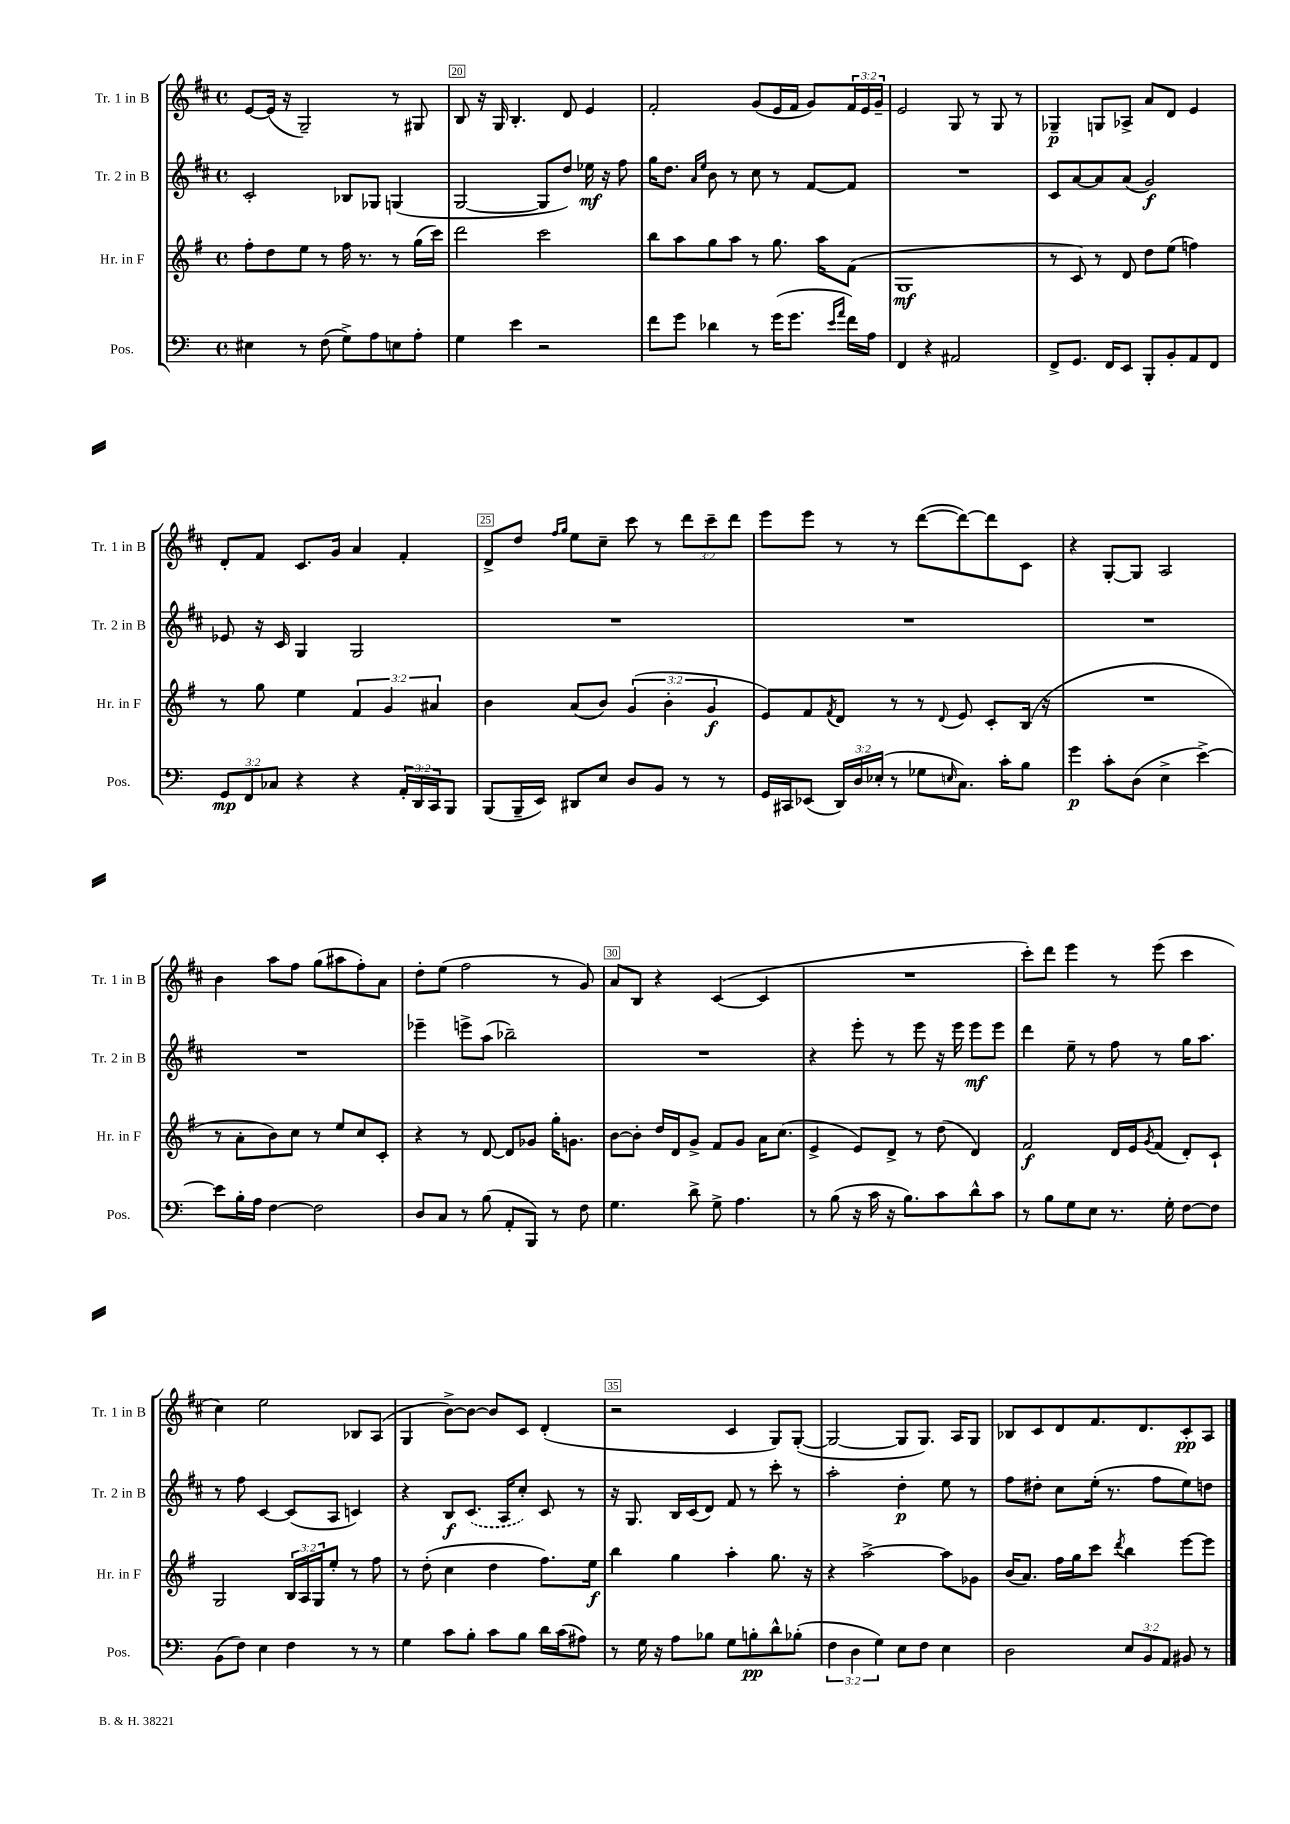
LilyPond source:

<<
\new StaffGroup <<
\new Staff = "s0" \with { instrumentName = "Tr. 1 in B" shortInstrumentName = "Tr. 1 in B" } {
    \clef treble \key d \major \defaultTimeSignature \time 4/4 \override Staff.TupletNumber.text = #tuplet-number::calc-fraction-text
    e'8~ e'16( r16 g2--) r8 gis8 |
    b8 r16 g16 b4.-. d'8 e'4 |
    fis'2-. g'8( e'16 fis'16 g'8) \tuplet 3/2 { fis'16 e'16 g'16-- } |
    e'2 g8 r8 g8 r8 |
    ges4--\p g8 aes8-> a'8 d'8 e'4 |
    d'8-. fis'8 cis'8. g'16 a'4 fis'4-. |
    d'8-> d''8 \grace { fis''16 g''16 } e''8 cis''8-- cis'''8 r8 \tuplet 3/2 { d'''8 cis'''8-- d'''8 } |
    e'''8 e'''8 r8 r8 d'''8~( d'''8~) d'''8 cis'8 |
    r4 g8~-. g8 a2 |
    b'4 a''8 fis''8 g''8( ais''8 fis''8-.) a'8 |
    d''8-. e''8( fis''2 r8 g'8) |
    a'8 b8 r4 cis'4~( cis'4 |
    R1 |
    cis'''8-.) d'''8 e'''4 r8 e'''8( cis'''4 |
    cis''4) e''2 bes8 a8( |
    g4 b'8~->) b'8~ b'8 cis'8 d'4-.( |
    r2 cis'4 g8) g8~-.( |
    g2~ g8 g8.) a16 g8 |
    bes8 cis'8 d'8 fis'8. d'8. cis'8-.\pp a8 \bar "|." |
}
\new Staff = "s1" \with { instrumentName = "Tr. 2 in B" shortInstrumentName = "Tr. 2 in B" } {
    \clef treble \key d \major \defaultTimeSignature \time 4/4
    cis'2-. bes8 ges8 g4( |
    g2~ g8 d''8) ees''16\mf r16 fis''8 |
    g''16 d''8. \grace { a'16 e''16 } b'8 r8 cis''8 r8 fis'8~ fis'8 |
    R1 |
    cis'8 a'8~ a'8 a'8( g'2\f) |
    ees'8 r16 cis'16 g4 g2 |
    R1 |
    R1 |
    R1 |
    R1 |
    ees'''4-- e'''8-> a''8( bes''2--) |
    R1 |
    r4 e'''8-. r8 e'''8 r16 e'''16 e'''8\mf e'''8 |
    d'''4 e''8-- r8 fis''8 r8 g''16 a''8. |
    r8 fis''8 cis'4~ cis'8( a8 c'4) |
    r4 b8\f \once \slurDashed cis'8.( a16 cis''8-.) cis'8 r8 |
    r16 g8. b16 cis'16( d'8) fis'8 r8 cis'''8-. r8 |
    a''2-. d''4-.\p e''8 r8 |
    fis''8 dis''8-. cis''8 e''16-.( r8. fis''8 e''8) d''8 \bar "|." |
}
\new Staff = "s2" \with { instrumentName = "Hr. in F" shortInstrumentName = "Hr. in F" } {
    \clef treble \key g \major \defaultTimeSignature \time 4/4 \override Staff.TupletNumber.text = #tuplet-number::calc-fraction-text
    fis''8-. d''8 e''8 r8 fis''16 r8. r8 g''16( c'''16) |
    d'''2 c'''2 |
    b''8 a''8 g''8 a''8 r8 g''8. a''16 fis'8( |
    g1\mf |
    r8 c'8) r8 d'8 d''8 e''8( f''4) |
    r8 g''8 e''4 \tuplet 3/2 { fis'4 g'4 ais'4 } |
    b'4 a'8( b'8) \tuplet 3/2 { g'4( b'4-. g'4\f } |
    e'8) fis'8 \acciaccatura { fis'8 } d'8 r8 r8 \appoggiatura { d'8 } e'8 c'8-. b16( r16 |
    R1 |
    r8 a'8-. b'8) c''8 r8 e''8 c''8 c'8-. |
    r4 r8 d'8~ d'8 ges'8 g''16-. g'8. |
    b'8~ b'8-. d''16 d'16 g'8-> fis'8 g'8 a'16 c''8.( |
    e'4-> e'8) d'8-> r8 d''8( d'4) |
    fis'2\f d'16 e'16 \acciaccatura { g'8 } fis'8( d'8-.) c'8-! |
    g2 \tuplet 3/2 { b16 a16 g16 } e''8-. r8 fis''8 |
    r8 d''8-.( c''4 d''4 fis''8.) e''16\f |
    b''4 g''4 a''4-. g''8. r16 |
    r4 a''2~-> a''8 ges'8 |
    b'16( a'8.) fis''16 g''16 c'''8 \acciaccatura { d'''8 } b''4 e'''8~ e'''8 \bar "|." |
}
\new Staff = "s3" \with { instrumentName = "Pos." shortInstrumentName = "Pos." } {
    \clef bass \key c \major \defaultTimeSignature \time 4/4 \override Staff.TupletNumber.text = #tuplet-number::calc-fraction-text
    eis4 r8 f8( g8->) a8 e8 a8-. |
    g4 e'4 r2 |
    f'8 g'8 des'4 r8 g'16( g'8. \grace { e'16 a'16 } f'16) a16 |
    f,4 r4 ais,2 |
    f,8-> g,8. f,16 e,8 b,,8-. b,8-. a,8 f,8 |
    \tuplet 3/2 { g,8\mp f,8 ces8 } r4 r4 \tuplet 3/2 { a,16-. d,16 c,16 } b,,8 |
    b,,8( b,,16-- e,16) dis,8 e8 d8 b,8 r8 r8 |
    g,16 cis,16 ees,8( \tuplet 3/2 { d,16) d16 ees16-.( } r8 ges8 \grace { e16 } c8.) c'16-. b8 |
    g'4\p c'8-. d8( e4-> e'4~->) |
    e'8 b16-. a16 f4~ f2 |
    d8 c8 r8 b8( a,8-. b,,8) r8 f8 |
    g4. d'8-> g8-> a4. |
    r8 b8( r16 c'16 r16 b8.) c'8 d'8-^ c'8 |
    r8 b8 g8 e8 r8. g16-. f8~ f8 |
    b,8( f8) e4 f4 r8 r8 |
    g4 c'8 b8-. c'8 b8 d'16 c'16( ais8) |
    r8 g16 r16 a8 bes8 g8 b8-.\pp d'8-^ bes8-.( |
    \tuplet 3/2 { f4 d4 g4) } e8 f8 e4 |
    d2 \tuplet 3/2 { e8 b,8 a,8 } bis,8 r8 \bar "|." |
}
>>
>>
\layout { \context { \Score currentBarNumber = #19 \override BarNumber.break-visibility = ##(#f #t #t) barNumberVisibility = #(every-nth-bar-number-visible 5) \override BarNumber.stencil = #(make-stencil-boxer 0.1 0.3 ly:text-interface::print) } }
